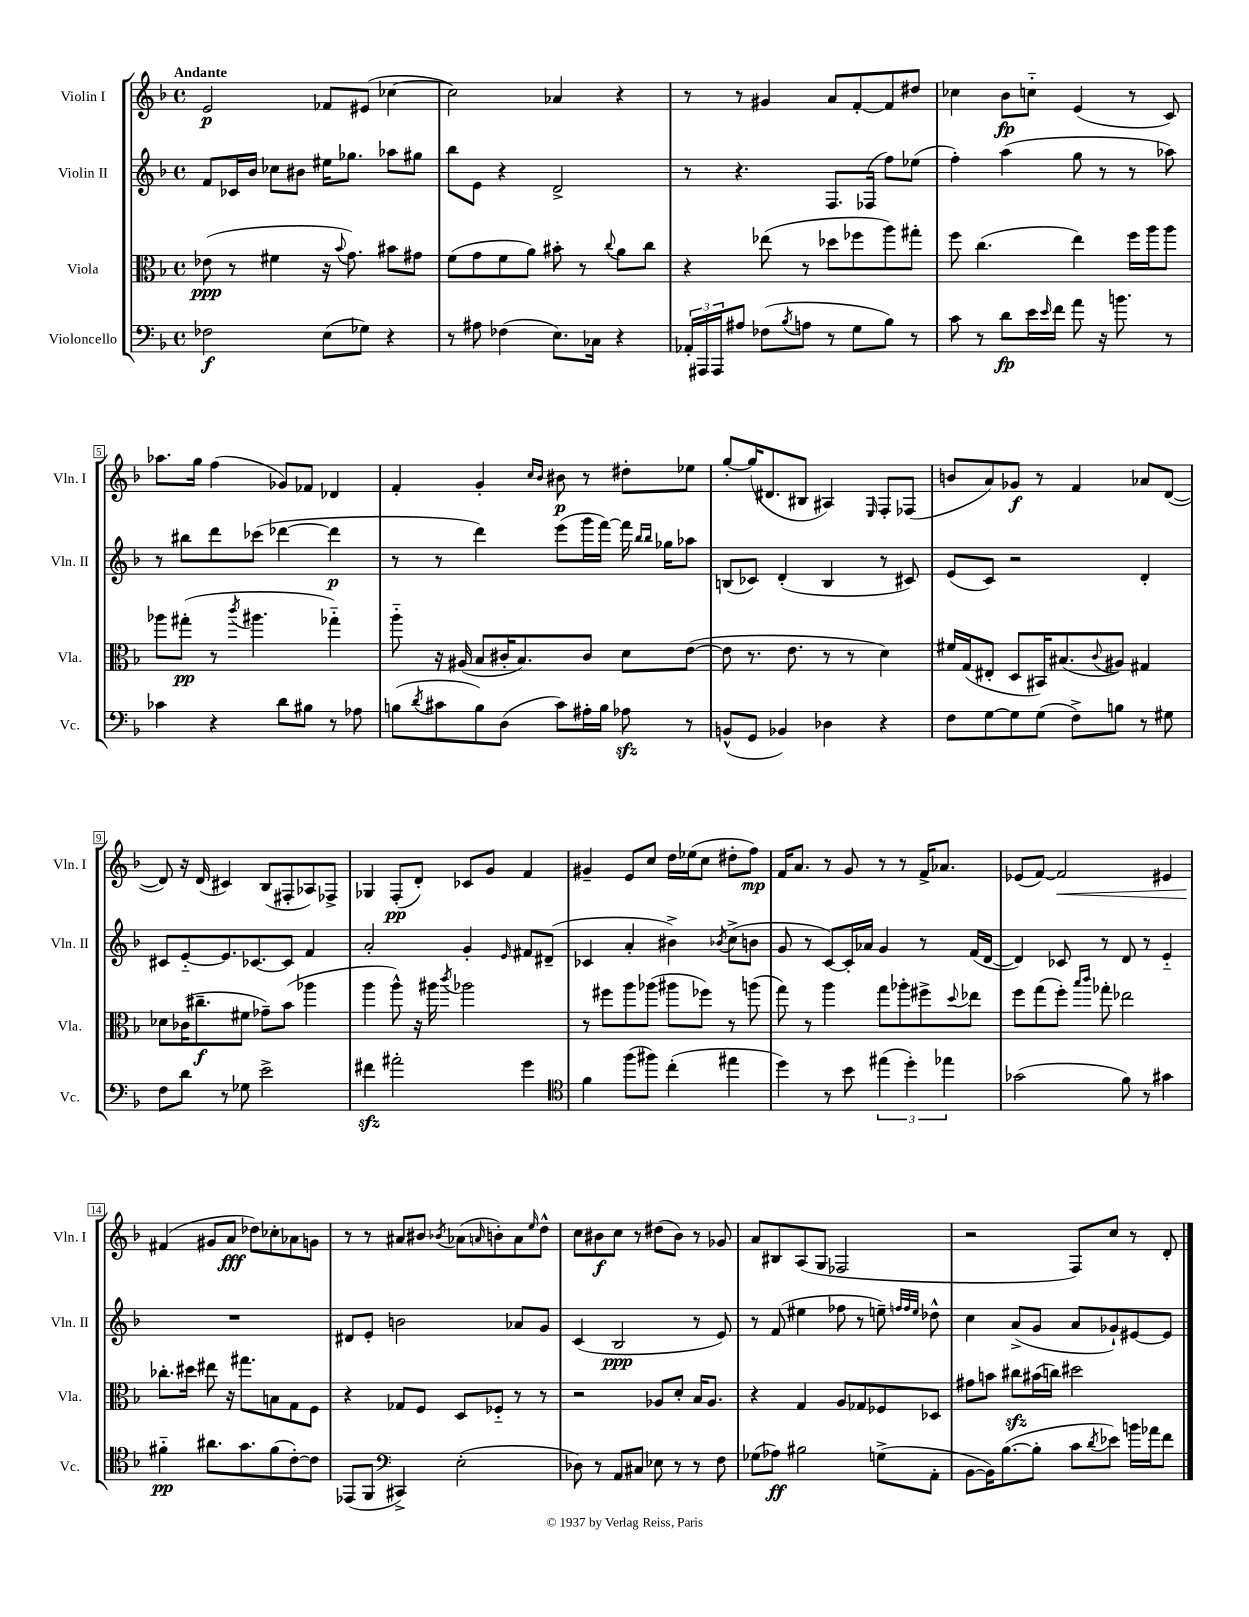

**kern	**kern	**kern	**kern
*staff4	*staff3	*staff2	*staff1
*clefF4	*clefC3	*clefG2	*clefG2
*k[b-]	*k[b-]	*k[b-]	*k[b-]
*M4/4	*M4/4	*M4/4	*M4/4
*met(c)	*met(c)	*met(c)	*met(c)
2F-\	(8e-\	8f/L	2e/
.	8r	16c-/L	.
.	.	16b-/JJ	.
.	4f#\	8cc-\L	.
.	.	8b#\J	.
(8E\L	16r	16ee#\LK	8f-/L
.	8qqb-/	.	.
.	8.g\)	8.gg-\J	.
8G-\J)	.	.	(8e#/J
4r	8b#\L	8aa-\L	[4cc-\
.	8g#\J	8gg#\J	.
=	=	=	=
8r	(8f\L	8bb-\L	2cc-\])
8A#\	8g\	8e\J	.
(4F-\	8f\	4r	.
.	8a\J)	.	.
8.E\L)	8b#'\	2d^/	4a-/
.	8r	.	.
16C-\Jk	.	.	.
.	8qqcc/	.	.
4r	8a\L	.	4r
.	8cc\J	.	.
=	=	=	=
24AA-'/LL	4r	8r	8r
24AAA#/	.	.	.
24AAA#/J	.	.	.
8A#/J	.	4.r	8r
(8F-\L	(8ee-\	.	4g#/
8qB-/	.	.	.
8A\J	8r	.	.
8r	8dd-\L	8.F/L	8a/L
8G\L	8ff-\	.	[8f'/
.	.	(16F-/Jk	.
8B-\J)	8aa\)	8ff\L)	8f/]
8r	8gg#'\J	(8ee-\J	8dd#/J
=	=	=	=
8c\	8ff\	4ff'\)	4cc-\
8r	(4.cc\	.	.
8d\L	.	(4aa\	8b-\L
16e\L	.	.	8cc'~\J
16qqe/	.	.	.
16f\JJ	.	.	.
8a\	4ee\)	8gg\	(4e/
16r	.	8r	.
8.b\	.	.	.
.	16ff\LL	8r	8r
.	16aa\J	.	.
8r	8aa\J	8aa-\)	8c/)
=	=	=	=
4c-\	8aa-\L	8r	8.aa-\L
.	(8gg#'\J	8bb#\L	.
.	.	.	16gg\Jk
4r	8r	8ddd\	(4ff\
.	8qccc/	.	.
.	4.aa#\	(8ccc-\J	.
8d\L	.	[4ddd-\	8g-/L)
8B#\J	.	.	8f-/J
8r	4gg-'~\)	4ddd-\]	4d-/
8A-\	.	.	.
=	=	=	=
(8B\L	8aa'~\	8r	4f'/
8qd/	.	.	.
8c#\	16r	8r	.
.	(16A#/	.	.
8B\)	8B-/L	4ddd\)	4g'/
(8D\J	16c#'/K	.	.
.	8.B-/)	.	.
.	.	.	16qqcc/LL
.	.	.	16qqb-/JJ
8c#\L)	.	(8eee\L	8b#\
16A#'\L	8c#/J	16ggg\L	8r
16B\JJ	.	[16fff\JJ)	.
8A-\	8d\L	16fff\]	8dd#'\L
.	.	16qqbb-/LL	.
.	.	16qqbb-/JJ	.
.	.	16gg-\LK	.
8r	([8e\J	8aa-\J	8ee-\J
=	=	=	=
(8BB^^/L	8e\]	(8B/L	[8gg'/L
8GG/J	8.r	8c-/J)	(16gg/]K
.	.	.	8.d#/
4BB-/)	.	(4d'/	.
.	8.e\	.	.
.	.	.	8B#/J
4D-\	8r	4B/	4A#/)
.	8r	.	.
.	.	.	16qqE/
4r	4d\)	8r	8F'/L
.	.	8c#/)	(8F-/J
=	=	=	=
8F\L	16f#/LL	(8e/L	8b/L
.	(16G/J	.	.
[8G\	8E#'/J	8c/J)	8a/)
8G\]	8D/L	2r	8g-/J
(8G\J	16BB#/K)	.	8r
.	(8.B#/	.	.
8F^\L)	.	.	4f/
.	8qqc/	.	.
8B\J	8A#/J)	.	.
8r	4G#/	4d'/	8a-/L
8G#\	.	.	([8d/J
=	=	=	=
8F\L	8d-\L	8c#/L	8d/])
8d\J	(16c-\K	[8e'~/	16r
.	8.cc#~\	.	(16d/
8r	.	8.e/]	4c#/)
8G-\	8f#\J	.	.
.	.	[8.c-/	.
2e^\	8g-~\L)	.	(8B-/L
.	(8b-\J	8c-/]J	8F#'/
.	4aa-\	4f/	8A-/)
.	.	.	8F-^/J
=	=	=	=
4f#\	4aa\	2a'/	4G-/
2a#'\	8aa^^\)	.	(8F'/L
.	16r	.	8d'/J)
.	16aa#\	.	.
.	8qccc/	.	.
.	2aa-\	4g'/	8c-/L
.	.	.	8g/J
.	.	16qqe/	.
4g\	.	8f#/L	4f/
.	.	(8d#~/J	.
=	=	=	=
*clefC4	*	*	*
4f\	8r	4c-/	4g#~/
.	8ff#\L	.	.
(8ff\L	8aa\	4a'/	8e/L
8ff#\J)	(8aa-\J	.	8cc/J
(4cc'\	8aa#\L	4b#^\)	16dd\LL
.	.	.	(16ee-\J
.	8ff-\J)	.	8cc\J
.	.	8qb-/	.
4ee#\	8r	(8cc^\L	8dd#'\L
.	(8aa\	8b\J	8ff\J)
=	=	=	=
4dd\)	8gg\)	8g/	16f/LK
.	.	.	8.a/J
.	8r	8r	.
8r	4aa\	[8c/L)	8r
8b-\	.	16c'/]L	8g/
.	.	16a-/JJ	.
(6ee#\	8gg\L	4g/	8r
.	8aa-'\	.	8r
6dd'\)	.	.	.
.	8ff#^\	8r	16f^/LK
.	.	.	8.a-/J
6ee-\	.	.	.
.	8qqdd/	.	.
.	8ee-\J	(16f/LL	.
.	.	[16d/JJ	.
=	=	=	=
(2g-\	8ff\L	4d/])	(8e-/L
.	(8gg\	.	[8f/J)
.	8ff'\J)	8c-/	2f/]
.	16qqbb-/LL	.	.
.	16qqccc/JJ	.	.
.	8gg-'\	8r	.
8f\)	2ee-\	8d/	.
8r	.	8r	.
4g#\	.	4e'~/	4e#/
=	=	=	=
4f#'~\	8.cc-'\L	1r	(4f#/
.	16dd#\Jk	.	.
8.a#\L	8ee#\	.	8g#/L
.	16r	.	8a/J
8.g\	8.gg#\L	.	.
.	.	.	8dd-\L)
(8f#\	8B\	.	8cc-'\
[8c'\)	8G\	.	8a-\
8c\]J	8F\J	.	8g\J
=	=	=	=
(8EE-/L	4r	8d#/L	8r
8FF/J	.	8e'/J	8r
*clefF4	*	*	*
4CC#^/)	8G-/L	2b\	8a#/L
.	8F/J	.	8b#/J
.	.	.	8qb-/
(2E'\	8D/L	.	(8a-\L
.	.	.	16qqa/
.	8F-'~/J	.	8b'\)
.	8r	8a-/L	8a\
.	.	.	16qqee/
.	8r	8g/J	8dd^^\J
=	=	=	=
8D-\)	2r	(4c/	8cc\L
8r	.	.	8b#\
8AA/L	.	2B-/	8cc\J
8C#/J	.	.	8r
8E-\	8A-/L	.	(8dd#\L
8r	8d'/J	.	8b#\J)
8r	16B-/LK	8r	8r
.	8.A-/J	.	.
8F\	.	8e/)	8g-/
=	=	=	=
(8G-\L	4r	8r	8a/L
8A-\J)	.	(8f/	8B#/
2B#\	4G/	4ee#\	(8A/
.	.	.	8G/J
.	8A/L	8ff-\	2F-/
.	8G-/	8r	.
(8G^\L	8F-/	8ee~\)	.
.	.	32qqff/LLL	.
.	.	32qqff/	.
.	.	32qqee/JJJ	.
8AA'\J	8D-/J	8dd-^^\	.
=	=	=	=
[8BB-\L	8g#\L	4cc\	2r
16BB-\]K)	8b\J	.	.
([8.B-\	.	.	.
.	8cc#\L	(8a^/L	.
8B-'\]J	(16b#\L	8g/J	.
.	16cc\JJ)	.	.
8c\L	2dd#\	8a/L	8F/L)
8qd/	.	.	.
8e-\J)	.	8g-`/)	8cc/J
16b\LL	.	[8e#/	8r
16a-\J	.	.	.
8f\J	.	8e#/]J	8d'/
==	==	==	==
*-	*-	*-	*-
